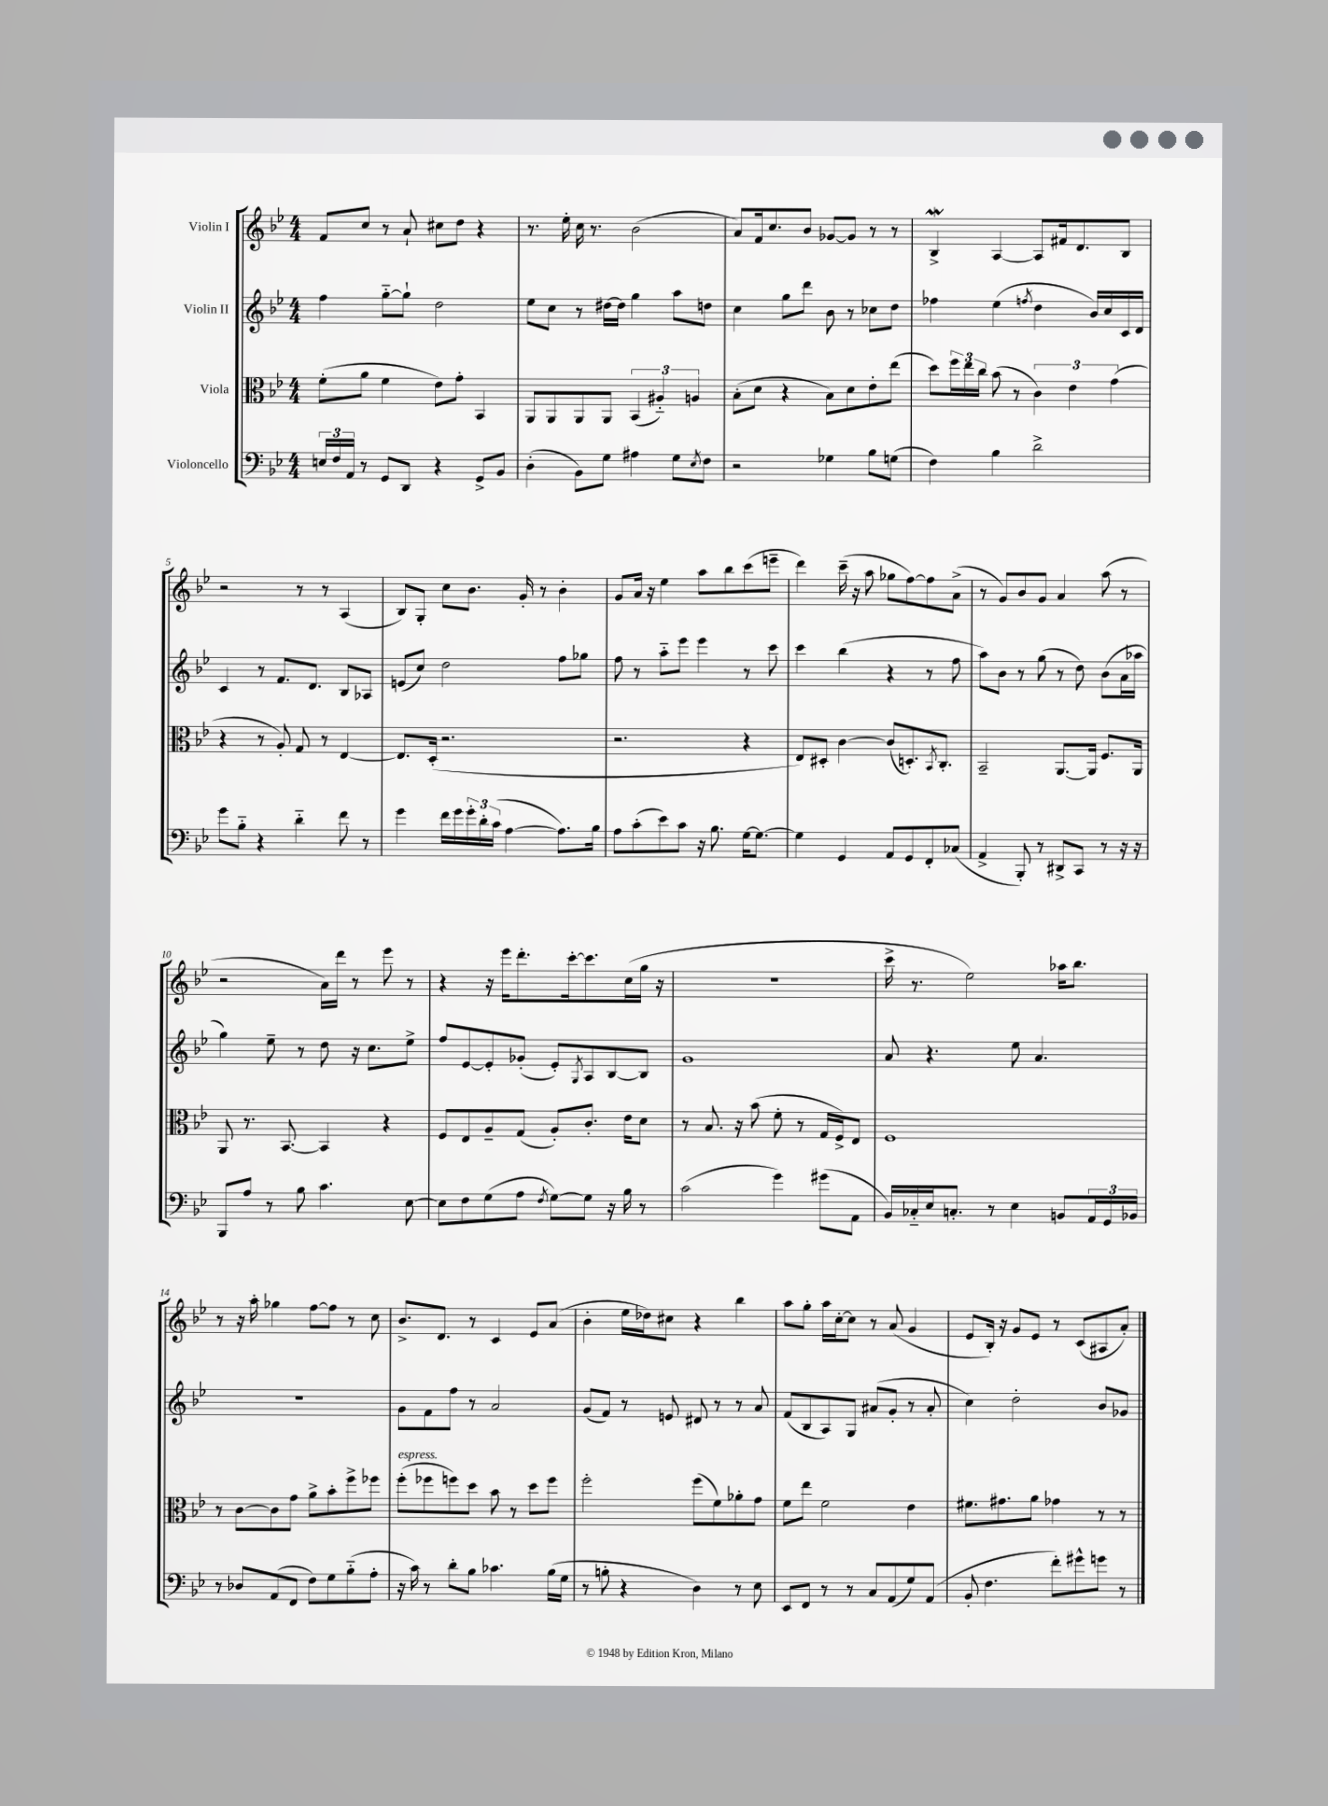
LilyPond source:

<<
\new StaffGroup <<
\new Staff = "s0" \with { instrumentName = "Violin I" } {
    \clef treble \key bes \major \numericTimeSignature \time 4/4
    f'8 c''8 r8 a'8-! cis''8 d''8 r4 |
    r8. ees''16-. c''16 r8. bes'2( |
    a'8) f'16 c''8. bes'8 ges'8~ ges'8 r8 r8 |
    bes4->\mordent a4~ a8 fis'16 d'8. bes8 |
    r2 r8 r8 a4( |
    bes8) g8-. c''8 bes'8. g'16-. r8 bes'4-. |
    g'8 a'16 r16 ees''4 a''8 bes''8 c'''8( e'''8-- |
    d'''4) c'''16--( r16 a''8 ges''8 f''8~) f''8 a'8->( |
    r8 g'8) bes'8 g'8 a'4 a''8( r8 |
    r2 a'16) d'''16 r8 ees'''8 r8 |
    r4 r16 ees'''16 d'''8.-. c'''16~-. c'''8. c''16( g''16 r16 |
    R1 |
    c'''16-> r8. ees''2) aes''16 bes''8. |
    r8 r16 a''16-. ges''4 f''8~ f''8 r8 c''8 |
    bes'8.-> d'8. r8 c'4 ees'8 a'8( |
    bes'4-. ees''16 des''16) cis''8 r4 bes''4 |
    a''8 g''8-. a''16 c''16~-. c''8 r8 a'8( g'4 |
    ees'8 bes16-.) r16 g'8 ees'8 r8 c'8( ais8 a'8-.) \bar "|." |
}
\new Staff = "s1" \with { instrumentName = "Violin II" } {
    \clef treble \key bes \major \numericTimeSignature \time 4/4
    f''4 g''8~-_ g''8-! d''2 |
    ees''8 c''8 r8 dis''16~ dis''16 g''4 a''8 d''8 |
    c''4 g''8 d'''8 bes'8 r8 ces''8 d''8 |
    fes''4 ees''4( \acciaccatura { f''8 } d''4 bes'16) c''16 c'16 d'16 |
    c'4 r8 f'8. d'8. bes8 aes8 |
    e'8( c''8) d''2 f''8 ges''8 |
    f''8 r8 a''8-_ ees'''8 ees'''4 r8 c'''8 |
    c'''4 bes''4( r4 r8 f''8 |
    a''8) bes'8 r8 g''8( r8 d''8) bes'8( a'16 aes''16 |
    g''4) ees''8-- r8 d''8 r16 c''8. ees''8-> |
    f''8 ees'8~ ees'8-. ges'8-.( ees'8-.) \acciaccatura { g8 } a8 bes8~ bes8 |
    g'1 |
    a'8 r4. ees''8 a'4. |
    R1 |
    g'8 f'8 f''8 r8 a'2 |
    g'8( f'8) r8 e'8 dis'8 r8 r8 a'8 |
    f'8( bes8 a8) g8 ais'8( g'8-. r8 ais'8-. |
    c''4) d''2-. bes'8 ges'8 \bar "|." |
}
\new Staff = "s2" \with { instrumentName = "Viola" } {
    \clef alto \key bes \major \numericTimeSignature \time 4/4
    f'8-.( a'8 f'4 ees'8) g'8-. bes,4 |
    a,8 a,8 a,8 a,8 \tuplet 3/2 { bes,4( ais4-_) a4 } |
    bes8-.( d'8 r4 bes8) d'8 ees'8-. ees''8( |
    d''8) \tuplet 3/2 { f''16 ees''16 c''16 } bes'8( r8 \tuplet 3/2 { c'4) ees'4 g'4( } |
    r4 r8 a8-.) g8 r8 ees4~ |
    ees8. d16-.( r2. |
    r2. r4 |
    ees8) dis8-. c'4~ c'8( d8.-.) \acciaccatura { bes,8 } c8.-. |
    bes,2-- a,8.~ a,16 f8. a,16 |
    a,8 r8. bes,8.~ bes,4 r4 |
    f8 ees8 a8-- g8( a8-.) c'8.-. ees'16 d'8 |
    r8 bes8. r16 bes'8( f'8-. r8 g16 f16->) ees8 |
    f1 |
    r8 c'8~ c'8 g'8 a'8-> bes'8-. f''8-> fes''8 |
    f''8-.^\markup { \italic "espress." }( fes''8 f''8) d''8 bes'8 r8 d''8 f''8 |
    f''2-. f''8( f'8) aes'8-. g'8 |
    f'8 ees''8 f'2 ees'4 |
    fis'8. gis'8. a'8 ges'4 r8 r8 \bar "|." |
}
\new Staff = "s3" \with { instrumentName = "Violoncello" } {
    \clef bass \key bes \major \numericTimeSignature \time 4/4
    \tuplet 3/2 { e16 f16 a,16 } r8 g,8 d,8 r4 g,8-> bes,8 |
    d4-.( bes,8) g8 ais4 g8 \acciaccatura { ees8 } f8 |
    r2 ges4 bes8 g8( |
    f4) bes4 d'2-> |
    g'8 bes8-_ r4 d'4-_ f'8 r8 |
    g'4 f'16 g'16 \tuplet 3/2 { g'16-. d'16-. c'16( } a4~ a8.) bes16 |
    a8 c'8-.( ees'8) c'8 r16 bes8. g16~ g8.~ |
    g4 g,4 a,8 g,8 f,8-. ces8( |
    a,4-> bes,,8-.) r8 dis,8-> c,8 r8 r16 r16 |
    bes,,8 a8 r8 bes8 c'4. ees8~ |
    ees8 f8 g8( a8 \acciaccatura { f8 } g8~) g8 r16 bes16 r8 |
    c'2( g'4) gis'8( a,8 |
    bes,16) ces16-_ ees16 c8.-. r8 ees4 b,8 \tuplet 3/2 { a,16 g,16 bes,16 } |
    r8 des8 a,8( f,8 f8) g8 bes8-_( a8-. |
    r16 c'16) r8 d'8-. bes8 ces'4. bes16( g16 |
    r8 b8-. r4 d4) r8 ees8 |
    ees,8 f,8 r8 r8 c8 a,8( g8) a,8( |
    bes,8-. f4. f'8-.) gis'8-^ g'8 r8 \bar "|." |
}
>>
>>
